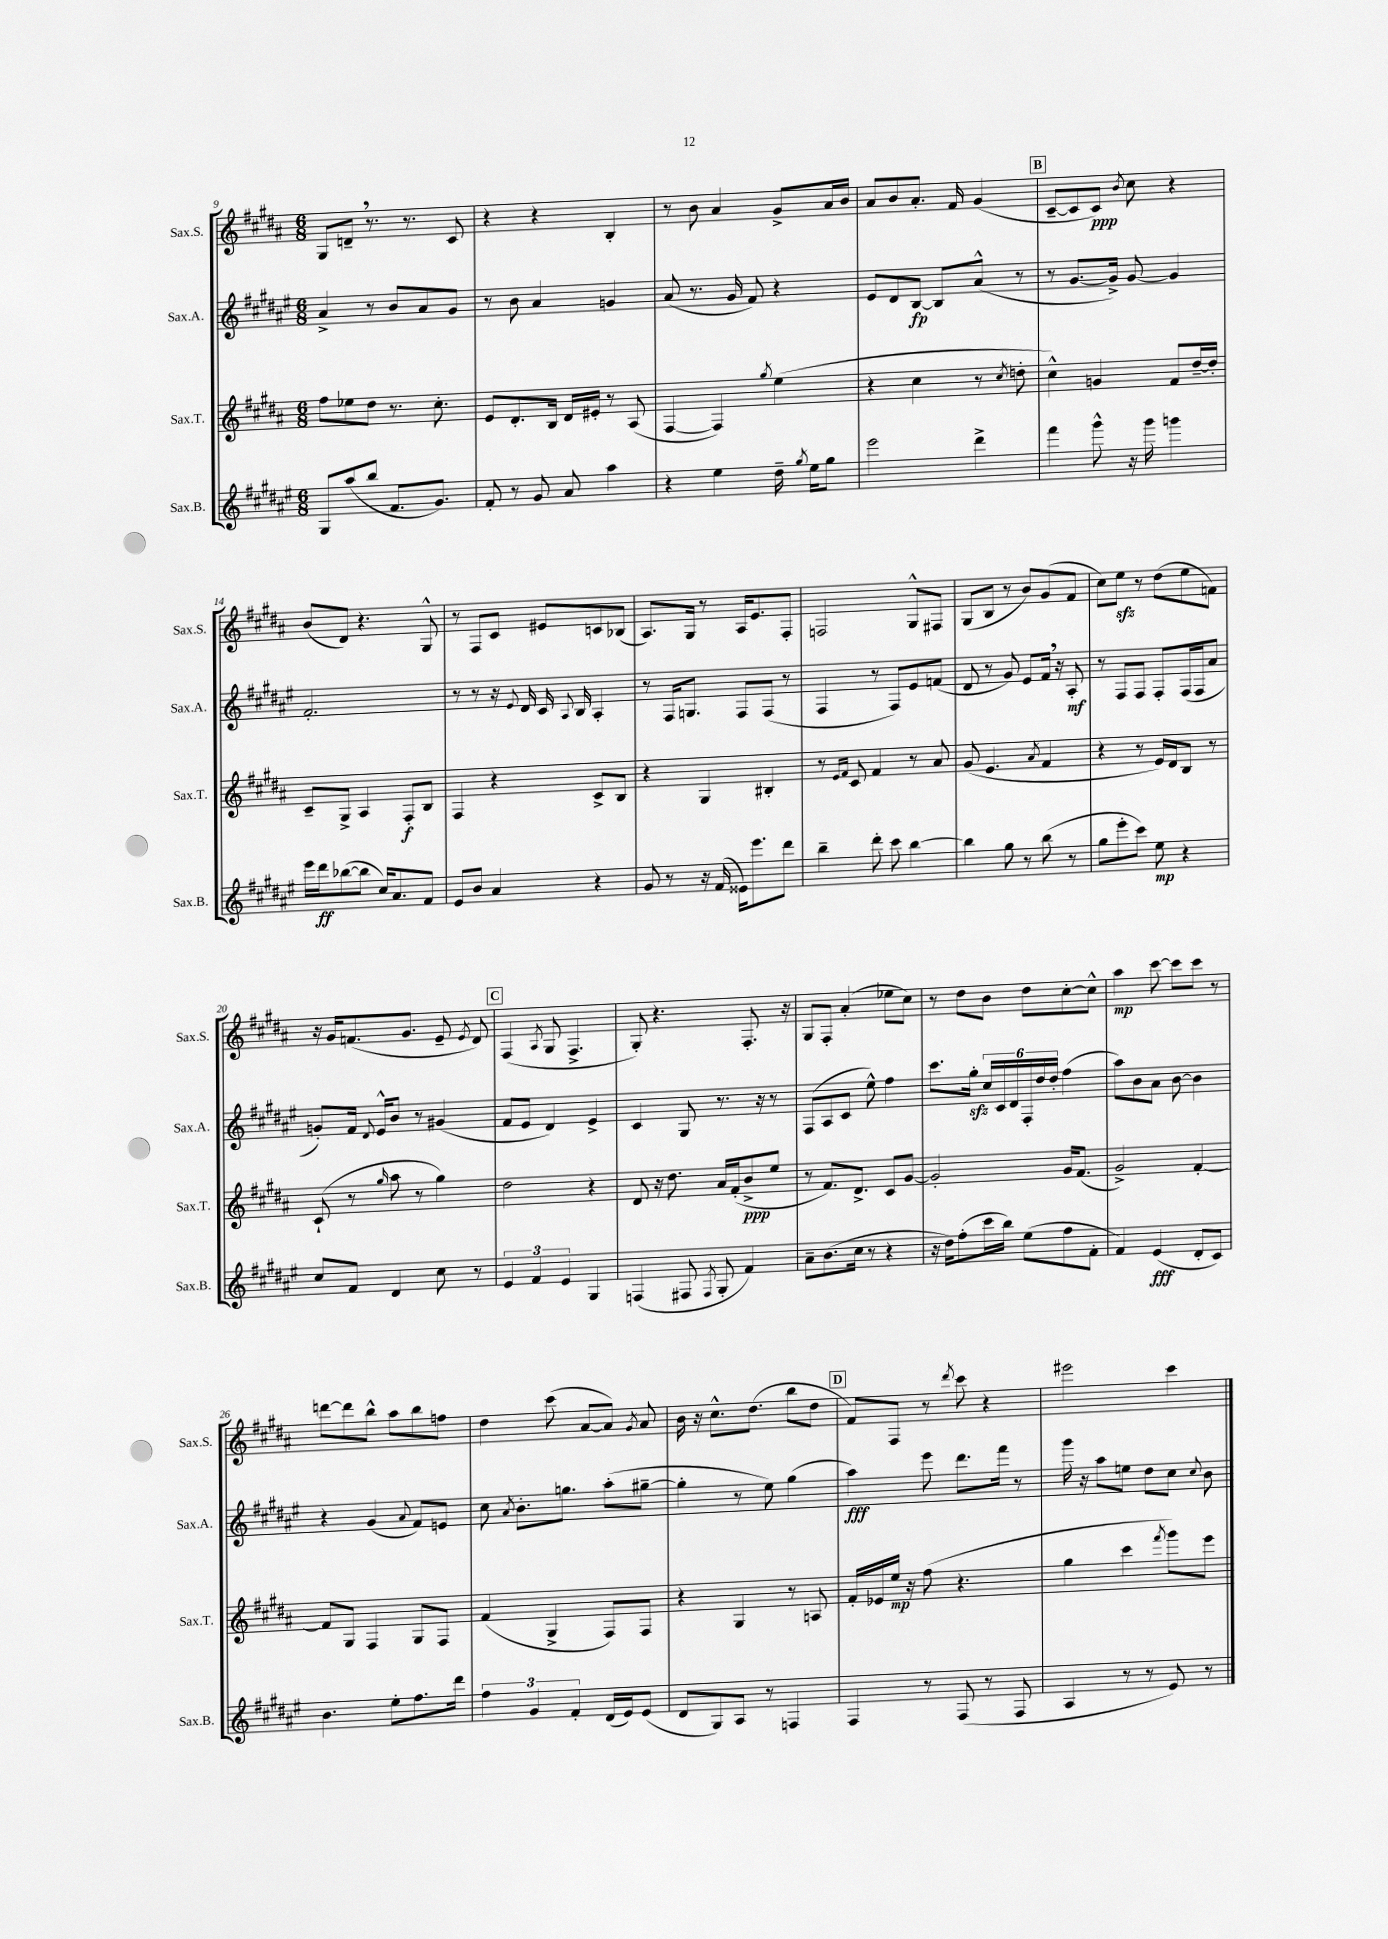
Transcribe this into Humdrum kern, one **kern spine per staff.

**kern	**dynam	**kern	**dynam	**kern	**dynam	**kern	**dynam
*part4	*part4	*part3	*part3	*part2	*part2	*part1	*part1
*staff4	*staff4	*staff3	*staff3	*staff2	*staff2	*staff1	*staff1
*I"Sax.B.	*	*I"Sax.T.	*	*I"Sax.A.	*	*I"Sax.S.	*
*I'Sax.B.	*	*I'Sax.T.	*	*I'Sax.A.	*	*I'Sax.S.	*
*clefG2	*	*clefG2	*	*clefG2	*	*clefG2	*
*k[f#c#g#d#a#e#]	*	*k[f#c#g#d#a#]	*	*k[f#c#g#d#a#e#]	*	*k[f#c#g#d#a#]	*
*M6/8	*	*M6/8	*	*M6/8	*	*M6/8	*
=9	=9	=9	=9	=9	=9	=9	=9
8G#/L	.	8ff#\L	.	4a#^/	.	8G#/L	.
(8aa#/	.	8ee-X\	.	.	.	8dn~,/J	.
8bb/J	.	8dd#\J	.	8r	.	8.r	.
8.f#/L	.	8.r	.	8b/L	.	.	.
.	.	.	.	.	.	8.r	.
.	.	.	.	8a#/	.	.	.
8.g#/J)	.	8.cc#'\	.	.	.	.	.
.	.	.	.	8g#/J	.	8c#/	.
=10	=10	=10	=10	=10	=10	=10	=10
8f#'/	.	8e/L	.	8r	.	4r	.
8r	.	8.d#'/	.	8b\	.	.	.
8g#/	.	.	.	4a#/	.	4r	.
.	.	16B/Jk	.	.	.	.	.
8a#/	.	16d#/LL	.	.	.	.	.
.	.	16e#X'/JJ	.	.	.	.	.
4aa#\	.	8r	.	4gn/	.	4B'/	.
.	.	(8A#/	.	.	.	.	.
=11	=11	=11	=11	=11	=11	=11	=11
4r	.	[4F#/	.	(8a#/	.	8r	.
.	.	.	.	8.r	.	8b\	.
4ee#\	.	4F#/])	.	.	.	4a#/	.
.	.	.	.	16g#/	.	.	.
.	.	.	.	8f#/)	.	.	.
.	.	8qgg#/	.	.	.	.	.
16dd#~\	.	(4ee\	.	4r	.	8g#^/L	.
8qgg#/	.	.	.	.	.	.	.
16ee#\KL	.	.	.	.	.	.	.
8gg#\J	.	.	.	.	.	16a#/L	.
.	.	.	.	.	.	16b/JJ	.
=12	=12	=12	=12	=12	=12	=12	=12
2eee#\	.	4r	.	8e#/L	.	8a#/L	.
.	.	.	.	8d#/	.	8b/	.
.	.	4cc#\	.	[8B/J	fp	8.a#'/J	.
.	.	.	.	8B/L]	.	.	.
.	.	.	.	.	.	16f#/	.
4ddd#^\	.	8r	.	(8a#^^/J	.	(4g#/	.
.	.	8qcc#/	.	.	.	.	.
.	.	8ddn'\	.	8r	.	.	.
!!LO:REH:place=s1:t=B
=13	=13	=13	=13	=13	=13	=13	=13
4fff#\	.	4cc#^^\)	.	8r	.	[8c#~/L	.
.	.	.	.	[8.g#/L	.	8c#/]	.
8ggg#^^\	.	4gn/	.	.	.	8c#/J)	ppp
.	.	.	.	16g#^/Jk])	.	.	.
.	.	.	.	.	.	8qb/	.
16r	.	.	.	[8g#/	.	8cc#\	.
16ggg#\	.	.	.	.	.	.	.
4gggn\	.	8f#/L	.	4g#/]	.	4r	.
.	.	[16dd#~/L	.	.	.	.	.
.	.	16dd#'/JJ]	.	.	.	.	.
!!LO:LB:g=z
=14	=14	=14	=14	=14	=14	=14	=14
16eee#\LL	.	8c#~/L	.	2.f#'/	.	(8b/L	.
16ddd#\J	ff	.	.	.	.	.	.
([8bb-X\	.	8G#^/J	.	.	.	8d#/J)	.
8bb-\J]	.	4A#/	.	.	.	4.r	.
16cc#/KL)	.	.	.	.	.	.	.
8.a#/	.	.	.	.	.	.	.
.	.	8F#'/L	f	.	.	.	.
8f#/J	.	8B/J	.	.	.	8G#^^/	.
=15	=15	=15	=15	=15	=15	=15	=15
8e#/L	.	4F#/	.	8r	.	8r	.
8b/J	.	.	.	8r	.	8F#/L	.
4a#/	.	4r	.	16r	.	8c#/J	.
.	.	.	.	8qqe#/	.	.	.
.	.	.	.	16d#/	.	.	.
.	.	.	.	16c#/	.	8e#X/L	.
.	.	.	.	8qqA#/	.	.	.
.	.	.	.	16B/	.	.	.
4r	.	8c#^/L	.	4A#'/	.	8cn/	.
.	.	8B/J	.	.	.	(8B-X/J	.
=16	=16	=16	=16	=16	=16	=16	=16
8g#/	.	4r	.	8r	.	8.A#/L)	.
8r	.	.	.	16F#/KL	.	.	.
.	.	.	.	8.Gn/J	.	16G#/Jk	.
16r	.	4G#/	.	.	.	8r	.
(16f#/	.	.	.	.	.	.	.
16e##X\KL)	.	.	.	8F#/L	.	16A#/KL	.
8.eee#\	.	.	.	.	.	8.e/	.
.	.	4B#X'/	.	(8F#/J	.	.	.
8ddd#\J	.	.	.	8r	.	8F#'/J	.
=17	=17	=17	=17	=17	=17	=17	=17
4bb~\	.	8r	.	4F#/	.	2Fn/	.
.	.	16qqe/LL	.	.	.	.	.
.	.	16qqf#/JJ	.	.	.	.	.
.	.	8c#/	.	.	.	.	.
8ddd#'\	.	4f#/	.	8r	.	.	.
8ccc#\	.	.	.	8F#/L)	.	.	.
[4bb\	.	8r	.	8e#/	.	8G#^^/L	.
.	.	8a#/	.	(8fn/J	.	8F#X/J	.
=18	=18	=18	=18	=18	=18	=18	=18
4bb\]	.	(8g#/	.	8d#/	.	(8G#/L	.
.	.	4.e/	.	8r	.	8B/J	.
8gg#\	.	.	.	8g#/)	.	8r	.
8r	.	.	.	8e#/L	.	8b/L)	.
.	.	8qa#/	.	.	.	.	.
(8bb\	.	4f#/	.	16f#,/Jk	.	(8g#/	.
.	.	.	.	16r	.	.	.
8r	.	.	.	8A#'/	mf	8f#/J	.
=19	=19	=19	=19	=19	=19	=19	=19
8gg#\L	.	4r	.	8r	.	8cc#\L)	.
8eee#'\	.	.	.	8F#/L	.	8eezz\J	.
8ccc#\J)	.	8r	.	8F#/J	.	8r	.
8ee#\	mp	16e/LL)	.	8F#'/L	.	(8dd#\L	.
.	.	16d#/J	.	.	.	.	.
4r	.	8B/J	.	(16F#/L	.	8ee\	.
.	.	.	.	16F#/J	.	.	.
.	.	8r	.	8a#/J	.	8fn\J)	.
!!LO:LB:g=z
=20	=20	=20	=20	=20	=20	=20	=20
8cc#/L	.	(8c#`/	.	8gn'/L)	.	16r	.
.	.	.	.	.	.	16g#/KL	.
8f#/J	.	8r	.	16f#/Jk	.	(8.fn/	.
.	.	.	.	8qqd#/	.	.	.
.	.	.	.	16e#^^/KL	.	.	.
.	.	16qqgg#/	.	.	.	.	.
4d#/	.	8aa#\	.	8b/J	.	.	.
.	.	.	.	.	.	8.g#/J	.
.	.	8r	.	8r	.	.	.
8cc#\	.	4gg#\)	.	(4g#X/	.	8e~/	.
.	.	.	.	.	.	8qe/	.
8r	.	.	.	.	.	8d#/)	.
!!LO:REH:place=s1:t=C
=21	=21	=21	=21	=21	=21	=21	=21
6e#/	.	2dd#\	.	8f#/L	.	(4F#/	.
.	.	.	.	8e#/J	.	.	.
6f#/	.	.	.	.	.	.	.
.	.	.	.	.	.	8qA#/	.
.	.	.	.	4d#/)	.	8G#/	.
6e#/	.	.	.	.	.	.	.
.	.	.	.	.	.	4.F#^/	.
4G#/	.	4r	.	4e#^/	.	.	.
=22	=22	=22	=22	=22	=22	=22	=22
(4Fn/	.	8d#/	.	4c#/	.	8G#'/)	.
.	.	16r	.	.	.	4.r	.
.	.	8.dd#\	.	.	.	.	.
8F#X/	.	.	.	8G#/	.	.	.
8qF#/	.	.	.	.	.	.	.
8G#'/	.	16a#/LL	.	8.r	.	.	.
.	.	(16f#'/J	.	.	.	.	.
4f#/)	.	8b^/	ppp	.	.	8.F#'/	.
.	.	.	.	16r	.	.	.
.	.	8ee/J	.	8r	.	.	.
.	.	.	.	.	.	16r	.
=23	=23	=23	=23	=23	=23	=23	=23
8a#~\L	.	8r	.	(8F#/L	.	8G#/L	.
(8.b\	.	8.f#/L)	.	8A#/	.	8F#'/J	.
.	.	.	.	8c#/J	.	(4a#'/	.
16cc#\Jk	.	8.d#^/J	.	.	.	.	.
8r	.	.	.	8ee#^^\)	.	.	.
4r	.	8c#/L	.	4ff#\	.	8ee-X\L	.
.	.	[8g#/J	.	.	.	8cc#\J)	.
=24	=24	=24	=24	=24	=24	=24	=24
16r	.	2g#'/]	.	8.ccc#\L	.	8r	.
16dd#\KL)	.	.	.	.	.	.	.
(8ff#'\	.	.	.	.	.	8dd#\L	.
.	.	.	.	16gg#zz'\Jk	.	.	.
16ccc#\L	.	.	.	24cc#/LL	.	8b\J	.
.	.	.	.	24c#/	.	.	.
16bb\JJ)	.	.	.	.	.	.	.
.	.	.	.	24d#/	.	.	.
(8ee#\L	.	.	.	24F#'/	.	8dd#\L	.
.	.	.	.	24dd#/	.	.	.
.	.	.	.	24dd#'/JJ	.	.	.
8ff#\	.	16g#/KL	.	(4ff#\	.	[8cc#'\	.
.	.	(8.f#/J	.	.	.	.	.
8f#'\J	.	.	.	.	.	8cc#^^\J]	.
=25	=25	=25	=25	=25	=25	=25	=25
4f#/)	.	2g#^/)	.	8aa#\L)	.	4aa#\	mp
.	.	.	.	8b\	.	.	.
(4e#/	fff	.	.	8a#\J	.	[8ccc#\	.
.	.	.	.	[8b\	.	8ccc#\L]	.
8d#'/L	.	[4f#'/	.	4b\]	.	8ccc#\J	.
8c#/J)	.	.	.	.	.	8r	.
!!LO:LB:g=z
=26	=26	=26	=26	=26	=26	=26	=26
4.b\	.	8f#/L]	.	4r	.	[8dddn\L	.
.	.	8G#/J	.	.	.	8ddd\]	.
.	.	4F#/	.	(4g#/	.	8bb^^\J	.
8ee#'\L	.	.	.	.	.	8aa#\L	.
.	.	.	.	8qqa#/	.	.	.
8.ff#\	.	8G#/L	.	8f#/L)	.	8bb\	.
.	.	8F#/J	.	8en/J	.	8ffn\J	.
16ddd#\Jk	.	.	.	.	.	.	.
=27	=27	=27	=27	=27	=27	=27	=27
6ff#\	.	(4f#/	.	8cc#\	.	4dd#\	.
.	.	.	.	8qa#/	.	.	.
.	.	.	.	8.b'\L	.	.	.
6g#/	.	.	.	.	.	.	.
.	.	4G#^/	.	.	.	(8ccc#\	.
.	.	.	.	8.ggn\J	.	.	.
6f#'/	.	.	.	.	.	.	.
.	.	.	.	.	.	[8a#/L	.
(16d#/LL	.	8F#/L)	.	(8aa#'\L	.	8a#/J])	.
16e#/J)	.	.	.	.	.	.	.
.	.	.	.	.	.	8qg#/	.
(8e#/J	.	8F#/J	.	[8gg#X~\J	.	8a#/	.
=28	=28	=28	=28	=28	=28	=28	=28
8d#/L	.	4r	.	4gg#'\]	.	16b\	.
.	.	.	.	.	.	16r	.
8G#/)	.	.	.	.	.	8.cc#^^\L	.
8A#/J	.	4G#/	.	8r	.	.	.
.	.	.	.	.	.	(8.dd#\J	.
8r	.	.	.	8ee#\)	.	.	.
4Fn/	.	8r	.	(4gg#\	.	8bb\L	.
.	.	8An/	.	.	.	8dd#\J	.
!!LO:REH:place=s1:t=D
=29	=29	=29	=29	=29	=29	=29	=29
4F#/	.	16f#'/LL	.	4aa#\)	fff	8f#/L)	.
.	.	16e-X/	.	.	.	.	.
.	.	16ee/JJ	mp	.	.	8F#/J	.
.	.	16r	.	.	.	.	.
8r	.	(8ff#\	.	8eee#\	.	8r	.
.	.	.	.	.	.	8qddd#/	.
(8F#/	.	4.r	.	8.ddd#\L	.	8ccc#\	.
8r	.	.	.	.	.	4r	.
.	.	.	.	16fff#\Jk	.	.	.
8F#/	.	.	.	8r	.	.	.
=30	=30	=30	=30	=30	=30	=30	=30
4A#/	.	4gg#\	.	16ggg#\	.	2eee#X\	.
.	.	.	.	16r	.	.	.
.	.	.	.	8aa#\L	.	.	.
8r	.	4ccc#\	.	8een\J	.	.	.
8r	.	.	.	8dd#\L	.	.	.
.	.	8qfff#/	.	.	.	.	.
8e#/)	.	8ggg#\L)	.	8cc#\J	.	4ccc#\	.
.	.	.	.	8qqcc#/	.	.	.
8r	.	8eee\J	.	8b\	.	.	.
==	==	==	==	==	==	==	==
*-	*-	*-	*-	*-	*-	*-	*-
